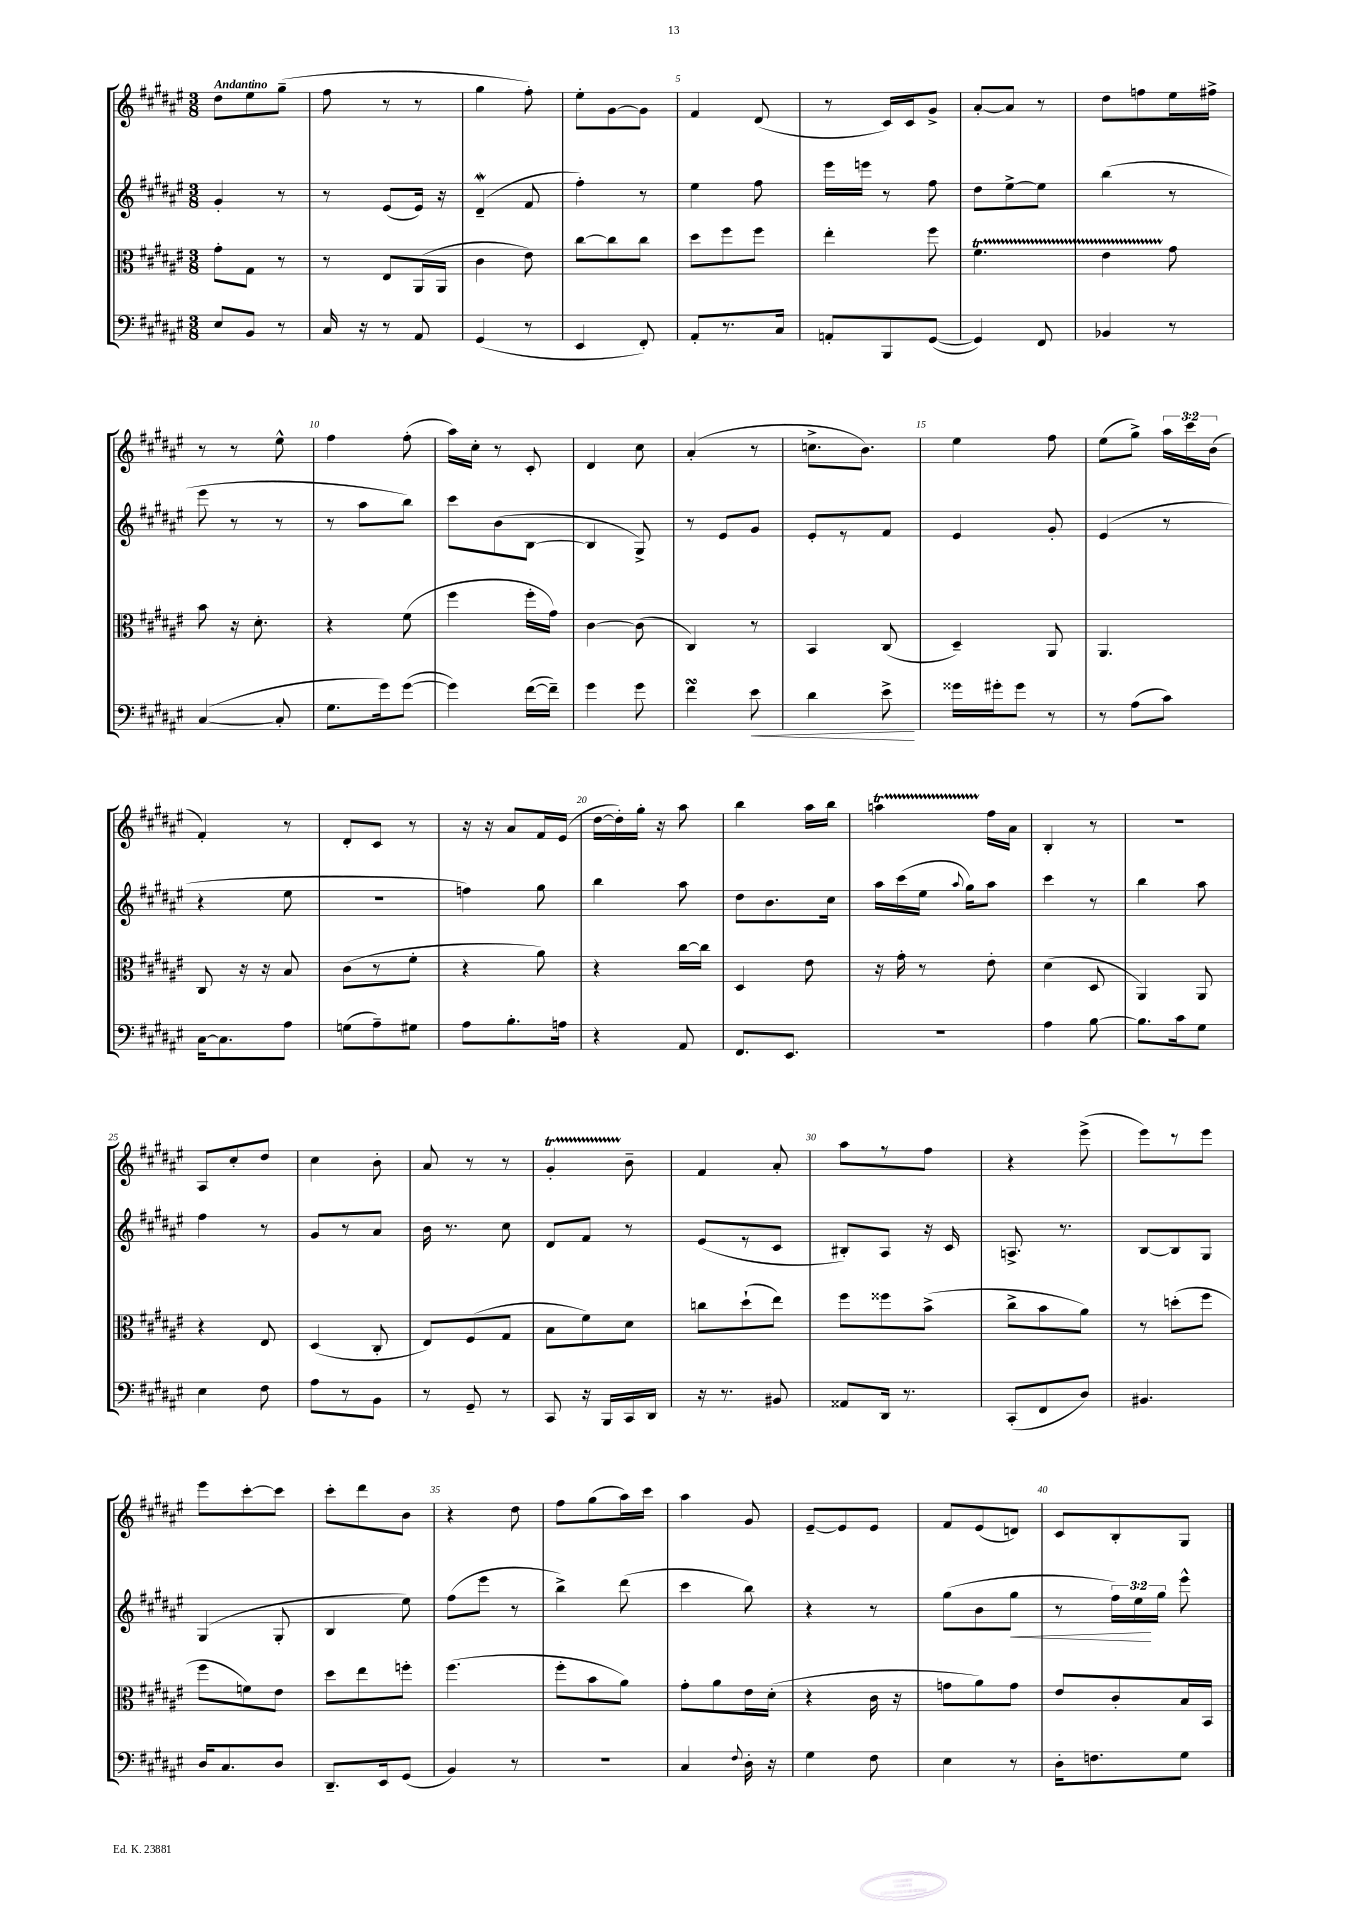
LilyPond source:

<<
\new StaffGroup <<
\new Staff = "s0" {
    \clef treble \key fis \major \numericTimeSignature \time 3/8 \override Staff.TupletNumber.text = #tuplet-number::calc-fraction-text \tempo "Andantino"
    \autoBeamOff dis''8[ eis''8 gis''8]--( |
    fis''8 r8 r8 |
    gis''4 fis''8-.) |
    eis''8[-. gis'8~ gis'8] |
    fis'4 dis'8( |
    r8 cis'16[) cis'16 gis'8]-> |
    ais'8[~-. ais'8] r8 |
    dis''8[ f''8 eis''16 fis''16]-> |
    r8 r8 eis''8-^ |
    fis''4 fis''8-.( |
    ais''16[) cis''16]-. r8 cis'8-. |
    dis'4 cis''8 |
    ais'4-.( r8 |
    c''8.[-> b'8.]) |
    eis''4 fis''8 |
    eis''8[( gis''8]->) \tuplet 3/2 { ais''16[ cis'''16 b'16]( } |
    fis'4-.) r8 |
    dis'8[-. cis'8] r8 |
    r16 r16 ais'8[ fis'16 eis'16]( |
    dis''16[~ dis''16-.) gis''16]-. r16 ais''8 |
    b''4 ais''16[ b''16] |
    a''4\startTrillSpan fis''16[\stopTrillSpan ais'16] |
    b4-. r8 |
    R4. |
    ais8[ cis''8-. dis''8] |
    cis''4 b'8-. |
    ais'8 r8 r8 |
    gis'4-.\startTrillSpan b'8--\stopTrillSpan |
    fis'4 ais'8-. |
    ais''8[ r8 fis''8] |
    r4 eis'''8->( |
    eis'''8[) r8 eis'''8] |
    eis'''8[ cis'''8~-. cis'''8] |
    cis'''8[-. dis'''8 b'8] |
    r4 dis''8 |
    fis''8[ gis''8( ais''16) cis'''16] |
    ais''4 gis'8 |
    eis'8[~-- eis'8 eis'8] |
    fis'8[ eis'8( d'8]) |
    cis'8[ b8-. gis8] \bar "|." |
}
\new Staff = "s1" {
    \clef treble \key fis \major \numericTimeSignature \time 3/8 \override Staff.TupletNumber.text = #tuplet-number::calc-fraction-text
    \autoBeamOff gis'4-. r8 |
    r8 eis'8[( eis'16]) r16 |
    dis'4--\mordent( fis'8 |
    fis''4-.) r8 |
    eis''4 fis''8 |
    eis'''16[ e'''16] r8 fis''8 |
    dis''8[ eis''8~-> eis''8] |
    b''4( r8 |
    eis'''8 r8 r8 |
    r8 ais''8[ b''8]) |
    cis'''8[ b'8( b8]~ |
    b4 gis8->) |
    r8 eis'8[ gis'8] |
    eis'8[-. r8 fis'8] |
    eis'4 gis'8-. |
    eis'4( r8 |
    r4 eis''8 |
    R4. |
    f''4) gis''8 |
    b''4 ais''8 |
    dis''8[ b'8. cis''16] |
    ais''16[ cis'''16( eis''16] \appoggiatura { ais''8 } gis''16[) ais''8] |
    cis'''4 r8 |
    b''4 ais''8 |
    fis''4 r8 |
    gis'8[ r8 ais'8] |
    b'16 r8. cis''8 |
    dis'8[ fis'8] r8 |
    eis'8[( r8 cis'8] |
    bis8[-.) ais8] r16 cis'16 |
    a8.-> r8. |
    b8[~ b8 gis8] |
    gis4( gis8-. |
    b4 eis''8) |
    fis''8[( eis'''8] r8 |
    b''4->) dis'''8( |
    cis'''4 b''8) |
    r4 r8 |
    gis''8[( b'8 gis''8]\< |
    r8 \tuplet 3/2 { fis''16[) eis''16\! gis''16] } eis'''8-^ \bar "|." |
}
\new Staff = "s2" {
    \clef alto \key fis \major \numericTimeSignature \time 3/8
    \autoBeamOff gis'8[-. gis8] r8 |
    r8 eis8[ ais,16( ais,16] |
    cis'4 eis'8) |
    cis''8[~ cis''8 cis''8] |
    dis''8[ fis''8 fis''8] |
    eis''4-. fis''8 |
    fis'4.\startTrillSpan |
    eis'4 gis'8\stopTrillSpan |
    b'8 r16 dis'8.-. |
    r4 fis'8( |
    fis''4 fis''16[-. gis'16]) |
    cis'4~ cis'8( |
    cis4) r8 |
    b,4 cis8( |
    dis4--) ais,8 |
    ais,4. |
    cis8 r16 r16 b8 |
    cis'8[( r8 fis'8]-. |
    r4 ais'8) |
    r4 cis''16[~ cis''16] |
    dis4 eis'8 |
    r16 gis'16-. r8 eis'8-. |
    dis'4( dis8 |
    ais,4) ais,8 |
    r4 eis8 |
    dis4( cis8-. |
    eis8[) fis8( gis8] |
    b8[ fis'8) dis'8] |
    c''8[ dis''8-!( eis''8]) |
    fis''8[ fisis''8 b'8]->( |
    cis''8[-> b'8 ais'8]) |
    r8 d''8[-.( fis''8] |
    fis''8[ f'8) eis'8] |
    dis''8[ eis''8 f''8]-. |
    fis''4.( |
    fis''8[-. b'8 ais'8]) |
    gis'8[-. ais'8 eis'16 dis'16]-.( |
    r4 cis'16 r16 |
    g'8[ ais'8) g'8] |
    eis'8[ cis'8-. b16 b,16] \bar "|." |
}
\new Staff = "s3" {
    \clef bass \key fis \major \numericTimeSignature \time 3/8
    \autoBeamOff eis8[ b,8] r8 |
    cis16 r16 r8 ais,8 |
    gis,4( r8 |
    eis,4 fis,8-.) |
    ais,8[-. r8. cis16] |
    a,8[-. b,,8 gis,8]~( |
    gis,4) fis,8 |
    bes,4 r8 |
    cis4~( cis8-. |
    gis8.[ gis'16) gis'8]~( |
    gis'4) fis'16[~( fis'16]--) |
    gis'4 gis'8 |
    fis'4\turn eis'8\< |
    dis'4 eis'8->\! |
    gisis'16[ gis'16-. gis'8] r8 |
    r8 ais8[( cis'8]) |
    cis16[~ cis8. ais8] |
    g8[( ais8--) gis8] |
    ais8[ b8.-. a16] |
    r4 ais,8 |
    fis,8.[ eis,8.] |
    R4. |
    ais4 b8~ |
    b8.[ cis'16 gis8] |
    eis4 fis8 |
    ais8[ r8 b,8] |
    r8 gis,8-- r8 |
    cis,8 r16 b,,16[ cis,16 dis,16] |
    r16 r8. bis,8 |
    aisis,8[ dis,16] r8. |
    cis,8[-.( fis,8 dis8]) |
    bis,4. |
    dis16[ cis8. dis8] |
    dis,8.[-- eis,16 gis,8]( |
    b,4) r8 |
    R4. |
    cis4 \appoggiatura { fis8 } dis16-. r16 |
    gis4 fis8 |
    eis4 r8 |
    dis16[-. f8. gis8] \bar "|." |
}
>>
>>
\layout { \context { \Score \override BarNumber.break-visibility = ##(#f #t #t) barNumberVisibility = #(every-nth-bar-number-visible 5) } }
